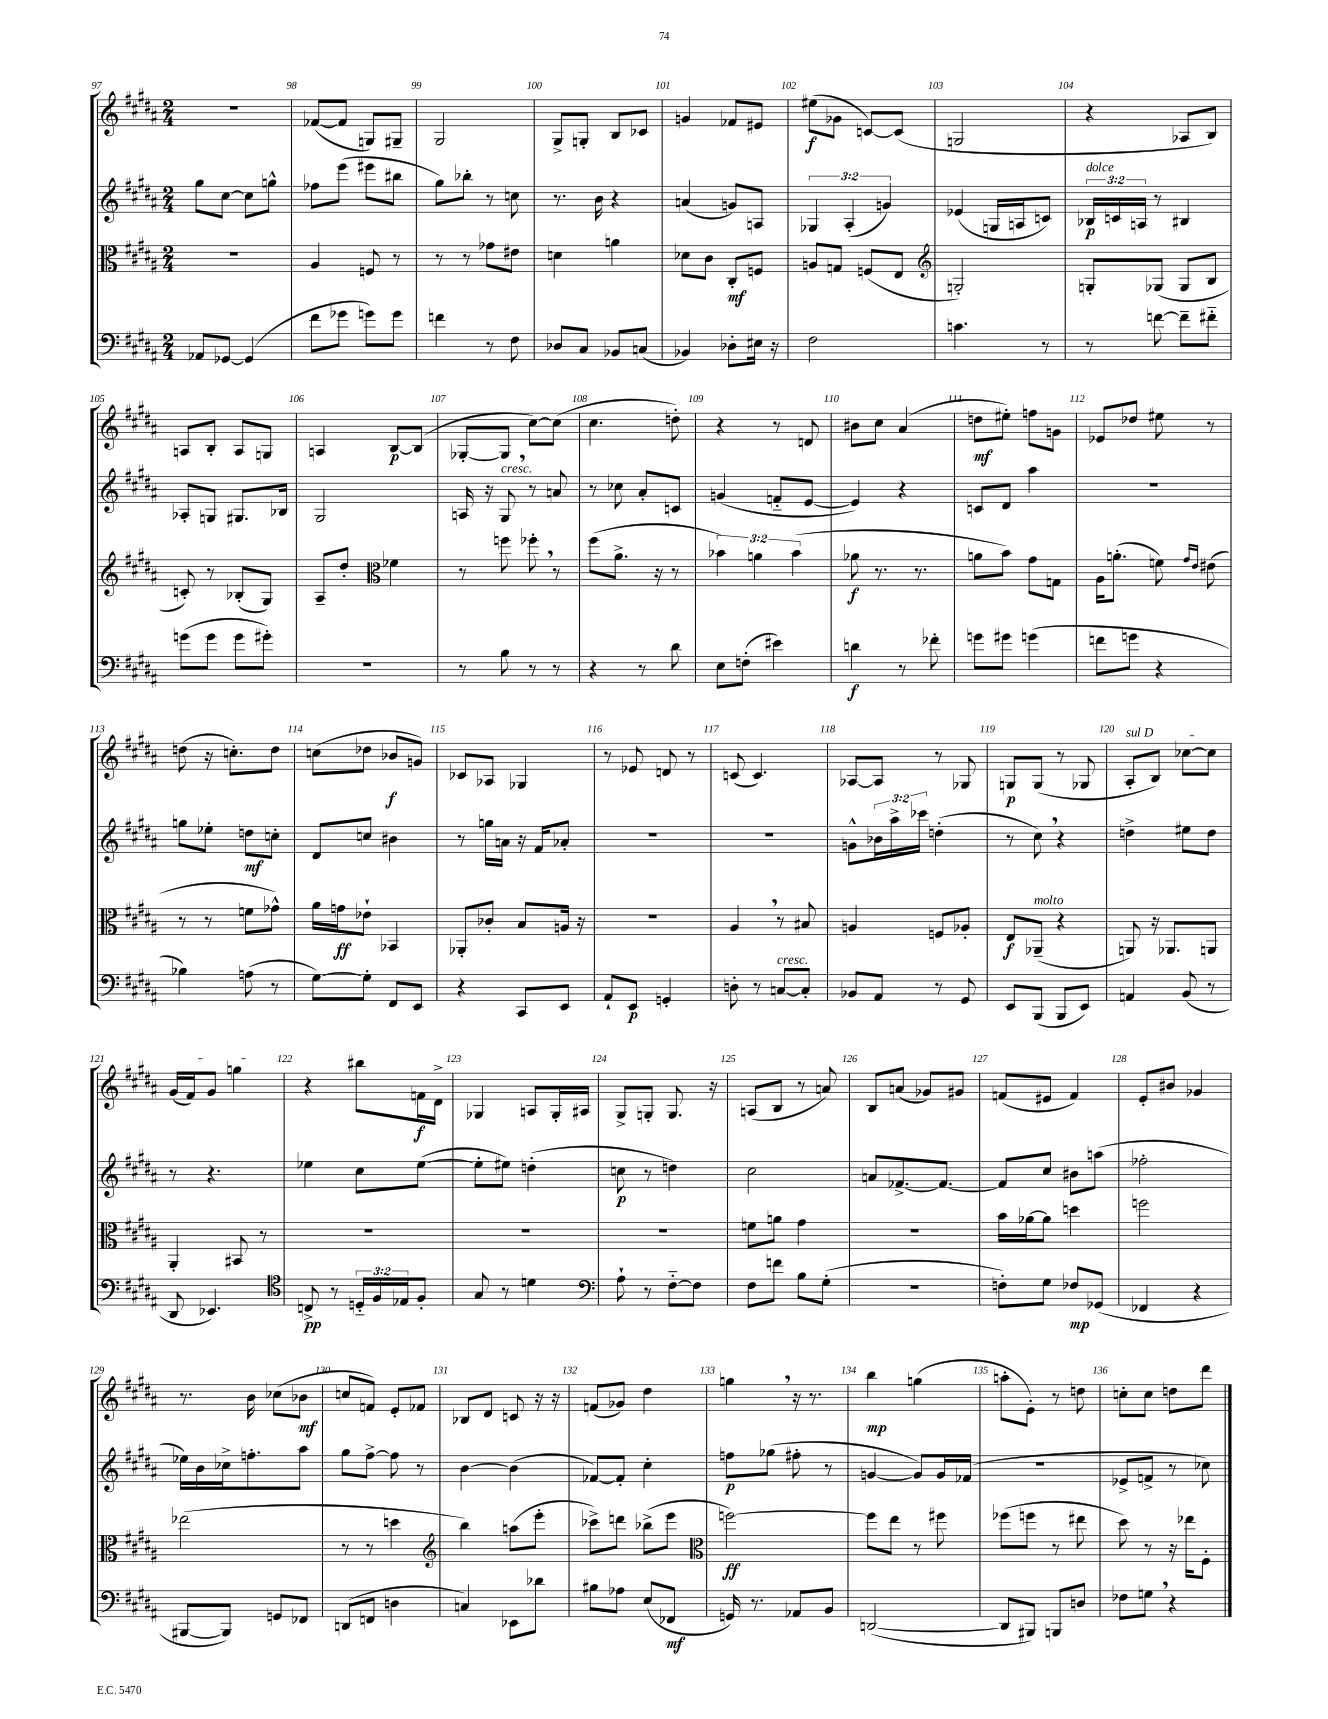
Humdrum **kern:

**kern	**kern	**kern	**kern
*staff4	*staff3	*staff2	*staff1
*clefF4	*clefC3	*clefG2	*clefG2
*k[f#c#g#d#a#]	*k[f#c#g#d#a#]	*k[f#c#g#d#a#]	*k[f#c#g#d#a#]
*M2/4	*M2/4	*M2/4	*M2/4
8AA-/L	2r	8gg#\L	2r
[8GG-/J	.	[8cc#\J	.
(4GG-/]	.	8cc#\]L	.
.	.	8gg^^\J	.
=	=	=	=
8f#\L	4A#/	8ff-\L	([8f-/L
8g-\J	.	(8eee\J	8f-/]J
8g\L)	8F/	8eee#\L	8G/L)
8g\J	8r	8bb#\J	8G#~/J
=	=	=	=
4f\	8r	8gg#\L)	2G#/
.	8r	8bb-'\J	.
8r	8g-\L	8r	.
8F#\	8e#\J	8cc\	.
=	=	=	=
8D-/L	4d\	8.r	8G#^/L
8C#/J	.	.	8G'/J
.	.	16b\	.
8BB-/L	4a\	4r	8B/L
(8C/J	.	.	8c-/J
=	=	=	=
4BB-/)	8d-\L	(4a/	4g/
.	8c#\J	.	.
8D-'\L	8C#'/L	8g/L)	8f-/L
16E#\Jk	8F/J	8A/J	8e#/J
16r	.	.	.
=	=	=	=
2F#\	8A/L	6G-/	(8ee#\L
.	8G/J	.	8g-\J
.	.	(6A#'/	.
.	(8F/L	.	[8c/L)
.	.	6g/)	.
.	8E/J	.	(8c/]J
=	=	=	=
*	*clefG2	*	*
4.c\	2G'/)	(4e-/	2G/
.	.	16G/LL	.
.	.	16A/J	.
8r	.	8c/J)	.
=	=	=	=
8r	8G'/L	24B-/LL	4r
.	.	24c/	.
.	.	24A/JJ	.
[8f\	(8G-/J	8r	.
8f~\]L	8G-/L	4B#/	8A-/L
8f#'~\J	8B/J	.	8B/J)
=	=	=	=
(8g\L	8c'/)	8A-'/L	8A/L
8g\J	8r	8G/J	8B'/J
8g\L	(8B-'/L	8.G#/L	8A/L
8g#'\J)	8G#/J)	.	8G/J
.	.	16B-/Jk	.
=	=	=	=
2r	8A#~/L	2G#/	4A/
.	8dd#'/J	.	.
*	*clefC3	*	*
.	4f-\	.	[8B/L
.	.	.	(8B/]J
=	=	=	=
8r	8r	16A/	[8G-'/L
.	.	16r	.
8B\	8ff\	8G#/	8G-/]J
8r	8ff-'\	8r	[8cc#\L)
8r	8r	8a/	(8cc#\]J
=	=	=	=
4r	(8ff#\L	8r	4.cc#\
.	8.a#^\J	8cc-\	.
8r	.	8a#'/L	.
.	16r	.	.
8d#\	8r	8c/J	8dd'\)
=	=	=	=
8E\L	6b-\)	(4g/	4r
(8F'\J	.	.	.
.	6a\	.	.
4e#\)	.	8f'~/L	8r
.	(6b-\	.	.
.	.	[8e/J	8d/
=	=	=	=
4d\	8a-\	4e/])	8b#\L
.	8.r	.	8cc#\J
8r	.	4r	(4a#/
.	8.r	.	.
8f-'\	.	.	.
=	=	=	=
8g\L	8a\L	8c/L	8dd\L
8g#\J	8b\J)	8d#/J	8ee#'\J)
(4g\	8g#\L	4aa#\	8ff\L
.	8G\J	.	8g\J
=	=	=	=
8f\L	16A#\LK	2r	8e-/L
.	(8.a'\J	.	.
8g\J	.	.	8dd-/J
4r	8f\)	.	8ee#\
.	16qqg#/LL	.	.
.	16qqe/JJ	.	.
.	(8e#\	.	8r
=	=	=	=
4B-\)	8r	8gg\L	(8dd\
.	8r	8ee-'\J	16r
.	.	.	8.cc'\L)
(8A\	8f\L	8dd\L	.
8r	8g-^^\J)	8cc'\J	8dd\J
=	=	=	=
[8G#\L)	16a#\LL	8d#/L	(8cc\L
.	16g\J	.	.
8G#'\]J	8e-`\J	8cc/J	8dd-\J
8FF#/L	4BB-/	4b#\	8b-/L
8EE/J	.	.	8g/J)
=	=	=	=
4r	8AA-'/L	8r	8c-/L
.	8c-'/J	16gg\LL	8A-/J
.	.	16a\JJ	.
8CC#/L	8B/L	16r	4G-/
.	.	16f#/LK	.
8EE/J	16A/Jk	8a-'/J	.
.	16r	.	.
=	=	=	=
8AA#`/L	2r	2r	8r
8EE/J	.	.	8e-/
4GG'/	.	.	8d/
.	.	.	8r
=	=	=	=
8D'\	4A#/	2r	(8c/
8r	.	.	4.c/)
[8C/L	8r	.	.
8C'/]J	8B#/	.	.
=	=	=	=
8BB-/L	4A/	8g^^\L	[8A-/L
8AA#/J	.	24b-\L	8A-/]J
.	.	24aa#^\	.
.	.	24ccc-\JJ	.
8r	8F/L	(4dd'\	8r
8GG#/	8A-'/J	.	8G-/
=	=	=	=
8EE/L	8E/L	8r	8G/L
(8BBB/J	(8AA-~/J	8cc#\)	(8G/J
8BBB/L	4r	4r	8r
8EE/J)	.	.	8G-/
=	=	=	=
4AA/	8AA/)	4dd^\	8A#'/L
.	16r	.	8B/J)
.	8.AA-/L	.	.
(8BB/	.	8ee#\L	[8cc-\L
8r	8AA/J	8dd\J	8cc-\]J
=	=	=	=
8DD#/	4AA#'/	8r	(16g#/LL
.	.	.	16f#/J)
4.EE-/)	.	4.r	8g#/J
.	8BB#/	.	4gg\
.	8r	.	.
=	=	=	=
*clefC4	*	*	*
8C^/	2r	4ee-\	4r
8r	.	.	.
24D'~/LL	.	8cc#\L	8bb#\L
24F#/	.	.	.
24E-/J	.	.	.
8F#'/J	.	([8ee-\J	16f\L
.	.	.	16d#^\JJ
=	=	=	=
8G#/	2r	8ee-'\]L	4G-/
8r	.	8ee#\J)	.
4d\	.	(4dd'\	8A/L
.	.	.	16G-'/L
.	.	.	16A#/JJ
=	=	=	=
*clefF4	*	*	*
8A#`\	2r	8cc\	8G#^/L
8r	.	8r	8G'/J
[8F#'~\L	.	4dd\)	8.G/
8F#\]J	.	.	.
.	.	.	16r
=	=	=	=
8F#\L	8f\L	2cc#\	(8A/L
8f\J	8a\J	.	8B/J
8B\L	4g#\	.	8r
(8G#'\J	.	.	8a/)
=	=	=	=
2r	2r	8a/L	8B/L
.	.	[8.f-^/	(8a/J
.	.	.	8g-/L)
.	.	8.f-/_J	.
.	.	.	8g#/J
=	=	=	=
8F'\L)	16b\LL	8f-/]L	(8f/L
.	[16a-\J	.	.
8G#\J	8a-\]J	8cc#/J	8e#/J
8F-/L	4dd\	8b#\L	4f/)
(8GG-/J	.	(8aa\J	.
=	=	=	=
4FF-/	2ff\	2ff-'\	8e'/L
.	.	.	8b#/J
4r	.	.	4g-/
=	=	=	=
[8BBB#/L	(2ee-\	16ee-\LL)	8.r
.	.	16b\	.
8BBB#/]J)	.	16cc-^\J	.
.	.	8.ff'\	16b\
8GG/L	.	.	(8cc-\L
8FF-/J	.	8aa#\J	8b-\J
=	=	=	=
(8DD/L	8r	8gg#\L	8cc/L
8FF/J	8r	[8ff#^\J	8f/J)
4D\	4dd\	8ff#\]	8e'/L
.	.	8r	8f-/J
=	=	=	=
*	*clefG2	*	*
4C/)	4bb\)	[4b\	8B-/L
.	.	.	8d#/J
8EE-\L	(8aa\L	(4b\]	8c/
8d-\J	8eee'\J	.	16r
.	.	.	16r
=	=	=	=
8B#\L	8ccc-^\L)	[8f-/L)	(8f/L
8A-\J	8ddd\J	8f-'/]J	8g-/J)
(8E/L	(8bb-^\L	4cc#'\	4dd#\
8FF-/J	8eee\J	.	.
=	=	=	=
*	*clefC3	*	*
16GG/)	[2ff\)	8ff\L	4gg\
8.r	.	.	.
.	.	(8gg-\J	.
8AA-/L	.	8ff#'\	16r
.	.	.	8.r
8BB/J	.	8r	.
=	=	=	=
([2DD/	8ff\]L	[4g/	4bb\
.	8ee\J	.	.
.	8r	8g/]L)	(4gg\
.	8ff#\	16g/L	.
.	.	(16f-/JJ	.
=	=	=	=
8DD/]L	(8ff-\L	2r	8aa'\L
8BBB#/J)	8ff\J	.	8e'\J)
8BBB/L	8r	.	8r
8D/J	8ee#\	.	8dd\
=	=	=	=
8F-\L	8dd#\)	8e-^/L	8cc'\L
8G\J	8r	8f^/J	8cc\J
4r	16r	8r	8dd\L
.	16ee-\LK	.	.
.	8F#'\J	8cc-\)	8ddd#\J
==	==	==	==
*-	*-	*-	*-
